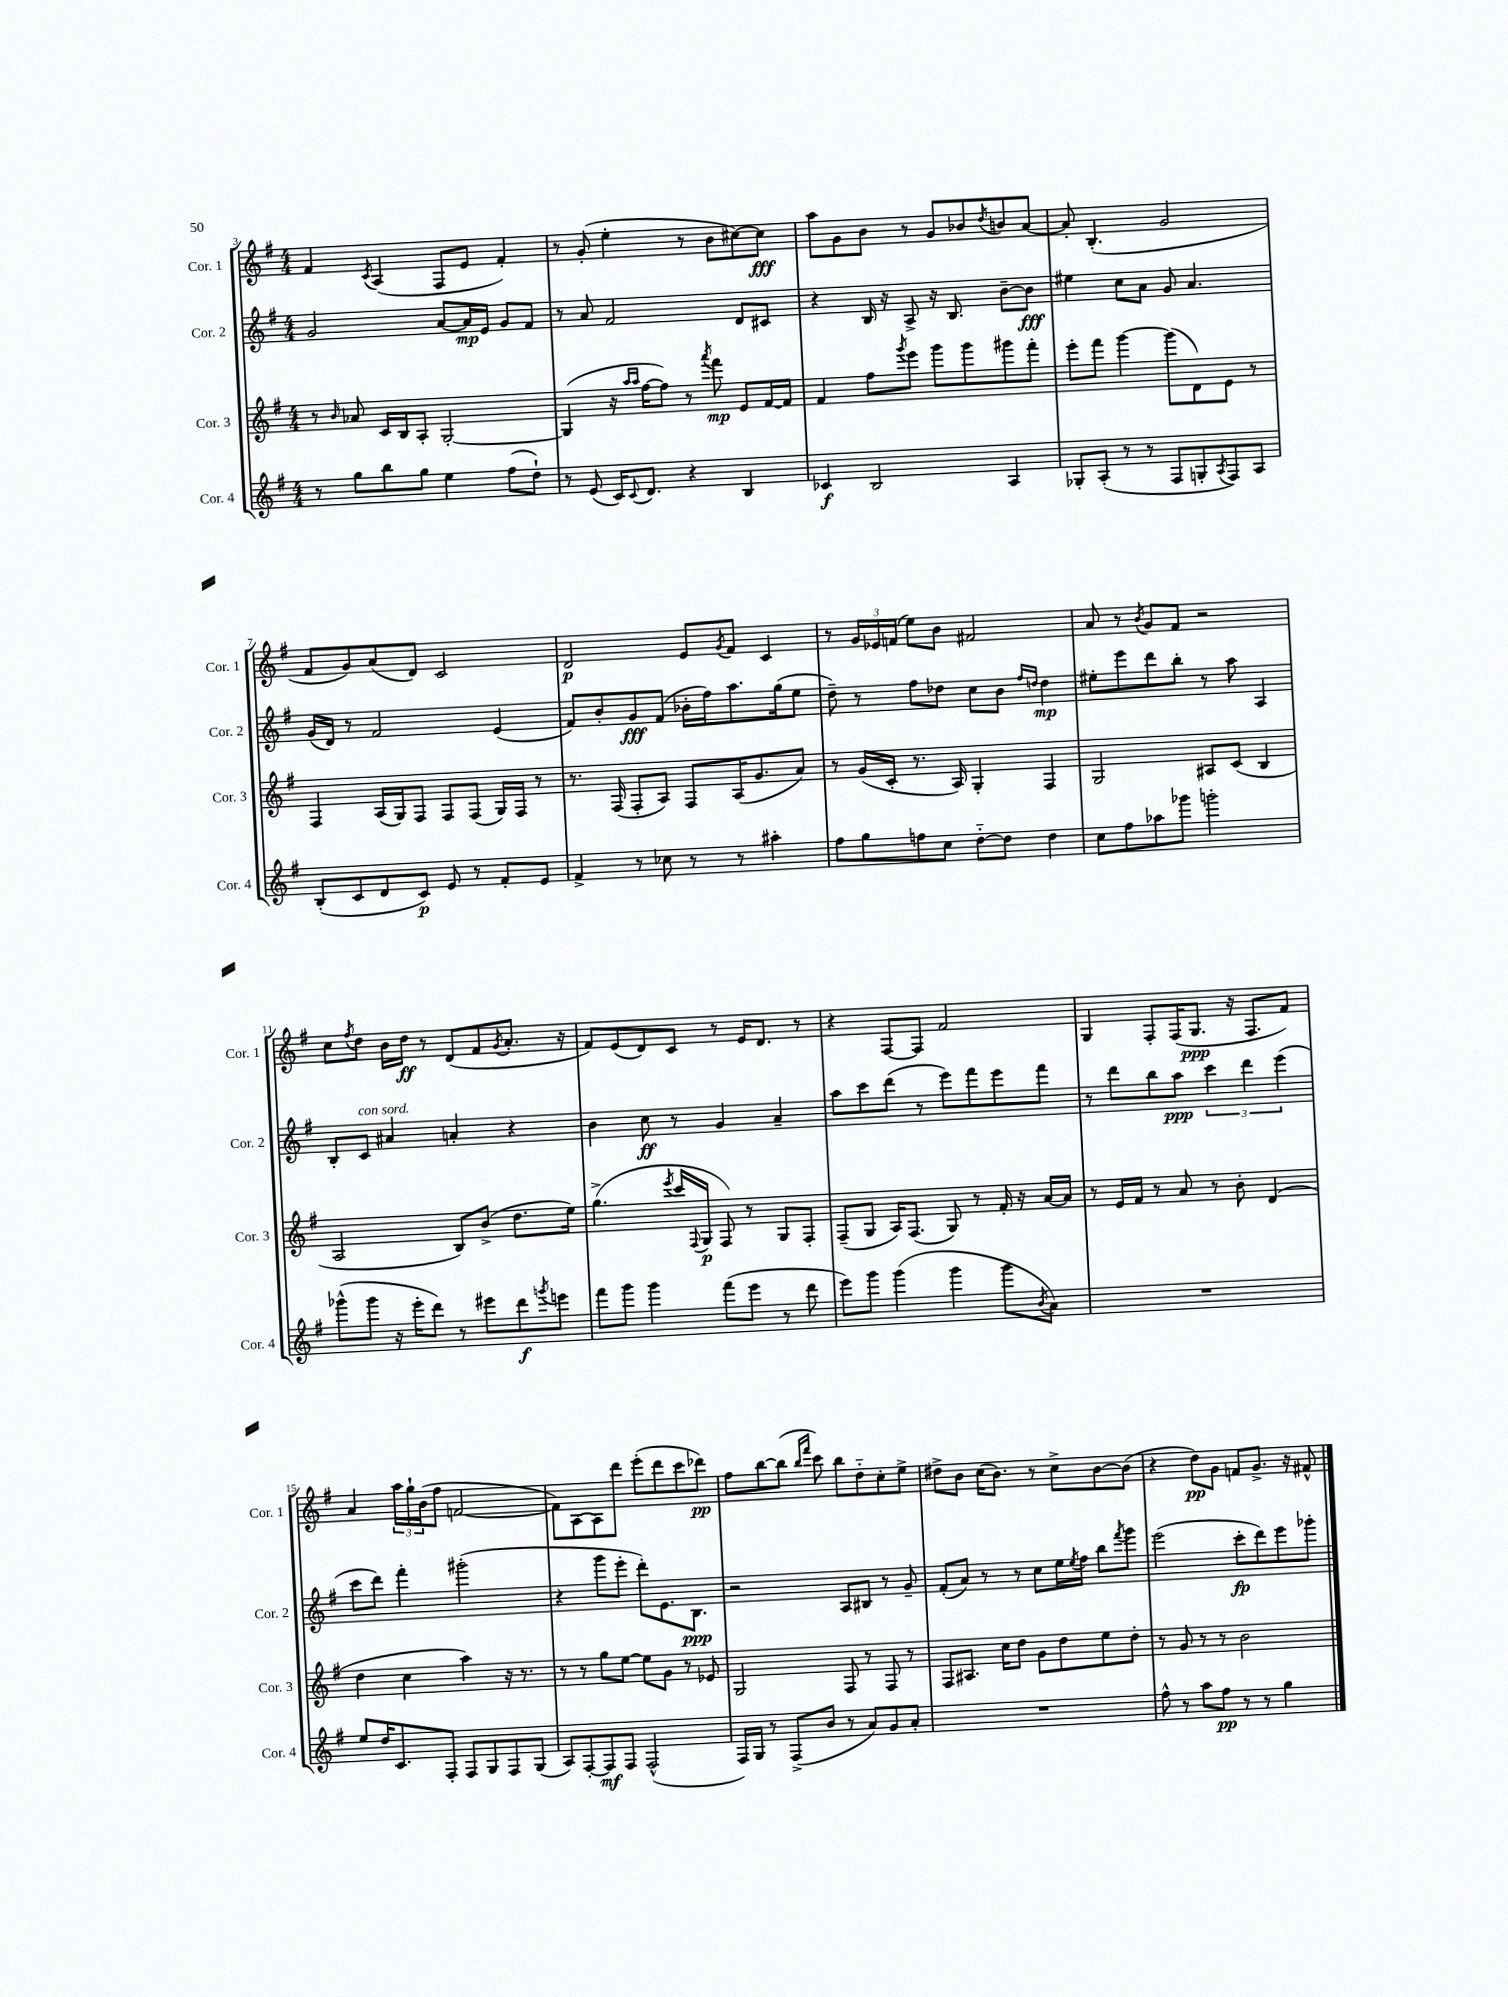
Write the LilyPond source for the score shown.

<<
\new StaffGroup <<
\new Staff = "s0" \with { instrumentName = "Cor. 1" shortInstrumentName = "Cor. 1" } {
    \clef treble \key g \major \numericTimeSignature \time 4/4
    fis'4 \acciaccatura { c'8 } a4( fis8 e'8 fis'4-.) |
    r8 g'8-.( e''4-. r8 b'8 cis''8~) cis''8\fff |
    a''8 g'8 b'8 r8 g'8 bes'8 \acciaccatura { d''8 } b'8 a'8~ |
    a'8-. b4.-.( g'2 |
    fis'8 g'8) a'8( d'8) c'2 |
    d'2\p e'8 \acciaccatura { g'8 } fis'8 c'4 |
    r8 \tuplet 3/2 { g'16 ees'16 f'16( } e''8) b'8 fis'2 |
    a'8 r8 \acciaccatura { b'8 } g'8 fis'8 r2 |
    c''8 \acciaccatura { fis''8 } d''8 b'16 d''16\ff r8 d'8( fis'8 \acciaccatura { g'8 } a'8.-. r16 |
    fis'8) e'8( d'8) c'8 r8 e'16 d'8. r8 |
    r4 fis8~ fis8 fis'2 |
    g4 fis8-. fis16( g8.\ppp r16 fis8. fis'8) |
    a'4 \tuplet 3/2 { a''16 g''16-! b'16( } fis''8 f'2~ |
    f'8) a8~ a8 d'''8 e'''8-.( d'''8 c'''8 des'''8\pp) |
    fis''8 b''8~ b''8( \grace { b''16 fis'''16 } c'''8) b''8 d''8-_ c''8-. e''8-> |
    dis''8-> b'8 c''16( b'8.) r8 c''8-> b'8~ b'8( |
    r4 d''8\pp) g'8 f'8 g'8.-> r16 fis'8-^ \bar "|." |
}
\new Staff = "s1" \with { instrumentName = "Cor. 2" shortInstrumentName = "Cor. 2" } {
    \clef treble \key g \major \numericTimeSignature \time 4/4
    g'2 a'8~ a'16\mp e'16 g'8 fis'8 |
    r8 a'8 fis'2 d'8 cis'8 |
    r4 b16 r16 a8-> r16 b8. b'8~-- b'8\fff |
    eis''4 c''8 a'8 g'8 a'4. |
    g'16( d'16) r8 fis'2 e'4( |
    fis'8) b'8-. g'8\fff fis'8( bes'16-. fis''16) a''8. g''16( e''8 |
    d''8--) r8 fis''8 des''8 c''8 b'8 \grace { fis''16 d''16 } d''4\mp |
    eis''8-. e'''8 d'''8 b''8-. r8 a''8 a4 |
    b8-. c'8^\markup { \italic "con sord." } ais'4 a'4-. r4 |
    b'4 c''8\ff r8 g'4 a'4-- |
    a''8 c'''8 d'''8( r8 e'''8) fis'''8 e'''8 fis'''8 |
    r8 d'''8 b''8 a''8\ppp \tuplet 3/2 { c'''4 d'''4 e'''4( } |
    c'''8 d'''8) fis'''4-. gis'''2-.( |
    r4 g'''8 e'''8-. d'''8-.) e'8. b8.\ppp |
    r2 a8 bis8 r8 g'8-- |
    fis'8-.( a'8) r8 r8 c''8 e''16 \acciaccatura { e''8 } fis''16 b''8 \acciaccatura { fis'''8 } g'''8 |
    e'''2( c'''8-.\fp d'''8) e'''8 ges'''8-. \bar "|." |
}
\new Staff = "s2" \with { instrumentName = "Cor. 3" shortInstrumentName = "Cor. 3" } {
    \clef treble \key g \major \numericTimeSignature \time 4/4
    r8 \grace { b'16 } aes'8 c'16 b16 a8-. g2~-. |
    g4( r16 \grace { a''16 a''16 } fis''16~ fis''8) r8 \acciaccatura { a'''8 } fis'''8\mp e'8 fis'16~ fis'16 |
    fis'4 fis''8 \acciaccatura { g'''8 } e'''8 g'''8 g'''8 gis'''8 fis'''8-. |
    e'''8-. fis'''8 g'''4~ g'''8( d'8) e'8 r8 |
    fis4 a16( g16) fis8 fis8 fis8( g16) fis16 r8 |
    r8. fis16( fis8-. a8) fis8 a16( g'8. a'8) |
    r8 g'16( c'16-. r8. a16) g4-. fis4 |
    g2 ais8 c'8( b4 |
    a2 b8) b'8->( d''8. e''16) |
    g''4.->( \acciaccatura { e'''8 } c'''16 \appoggiatura { fis8 } g16\p fis8) r8 g8 fis8-. |
    fis8--( g8 a16) fis8.( g8) r8 fis'16-. r16 a'16~ a'16 |
    r8 e'16 fis'16 r8 a'8 r8 b'8-. d'4( |
    d''4 c''4 a''4) r16 r8. |
    r8 r8 g''8 e''8~ e''8 g'8 r8 ees'8 |
    g2 fis8 r8 fis8 r8 |
    fis8 ais8. c''16 d''8 g'8 d''8 e''8 d''8-. |
    r8 g'8 r8 r8 b'2 \bar "|." |
}
\new Staff = "s3" \with { instrumentName = "Cor. 4" shortInstrumentName = "Cor. 4" } {
    \clef treble \key g \major \numericTimeSignature \time 4/4
    r8 g''8 b''8 g''8 e''4 fis''8( d''8-!) |
    r8 e'8( c'16) \appoggiatura { c'8 } d'8. r4 b4 |
    ces'4\f b2 a4 |
    ges8-. a8-.( r8 r8 fis8 g8-. \acciaccatura { a8 } fis8) a8 |
    b8-.( c'8 d'8 c'8\p) e'8 r8 fis'8-. e'8 |
    fis'4-> r8 ces''8 r8 r8 ais''4-. |
    fis''8 g''8 f''8 c''8 d''8~-_ d''8 d''4 |
    c''8 fis''8 aes''8 ges'''8 g'''2-. |
    ges'''8-^( ges'''8 r16 e'''16-. d'''8) r8 eis'''8 d'''8\f \acciaccatura { g'''8 } e'''8 |
    fis'''8 g'''8 g'''4 fis'''8( e'''8 r8 d'''8 |
    e'''8) g'''8 g'''4( g'''4 g'''8 \acciaccatura { b'8 } a'8) |
    R1 |
    e''8 d''16 c'8. fis8-. fis8 g8 fis8 g8( |
    a8) fis8~-. fis8\mf fis8 fis2-^( |
    fis16) g16 r8 fis8->( b'8 r8 a'8) g'8 a'8-. |
    R1 |
    fis''8-^ r8 a''8 fis''8\pp r8 r8 g''4 \bar "|." |
}
>>
>>
\layout { \context { \Score currentBarNumber = #3 } }
